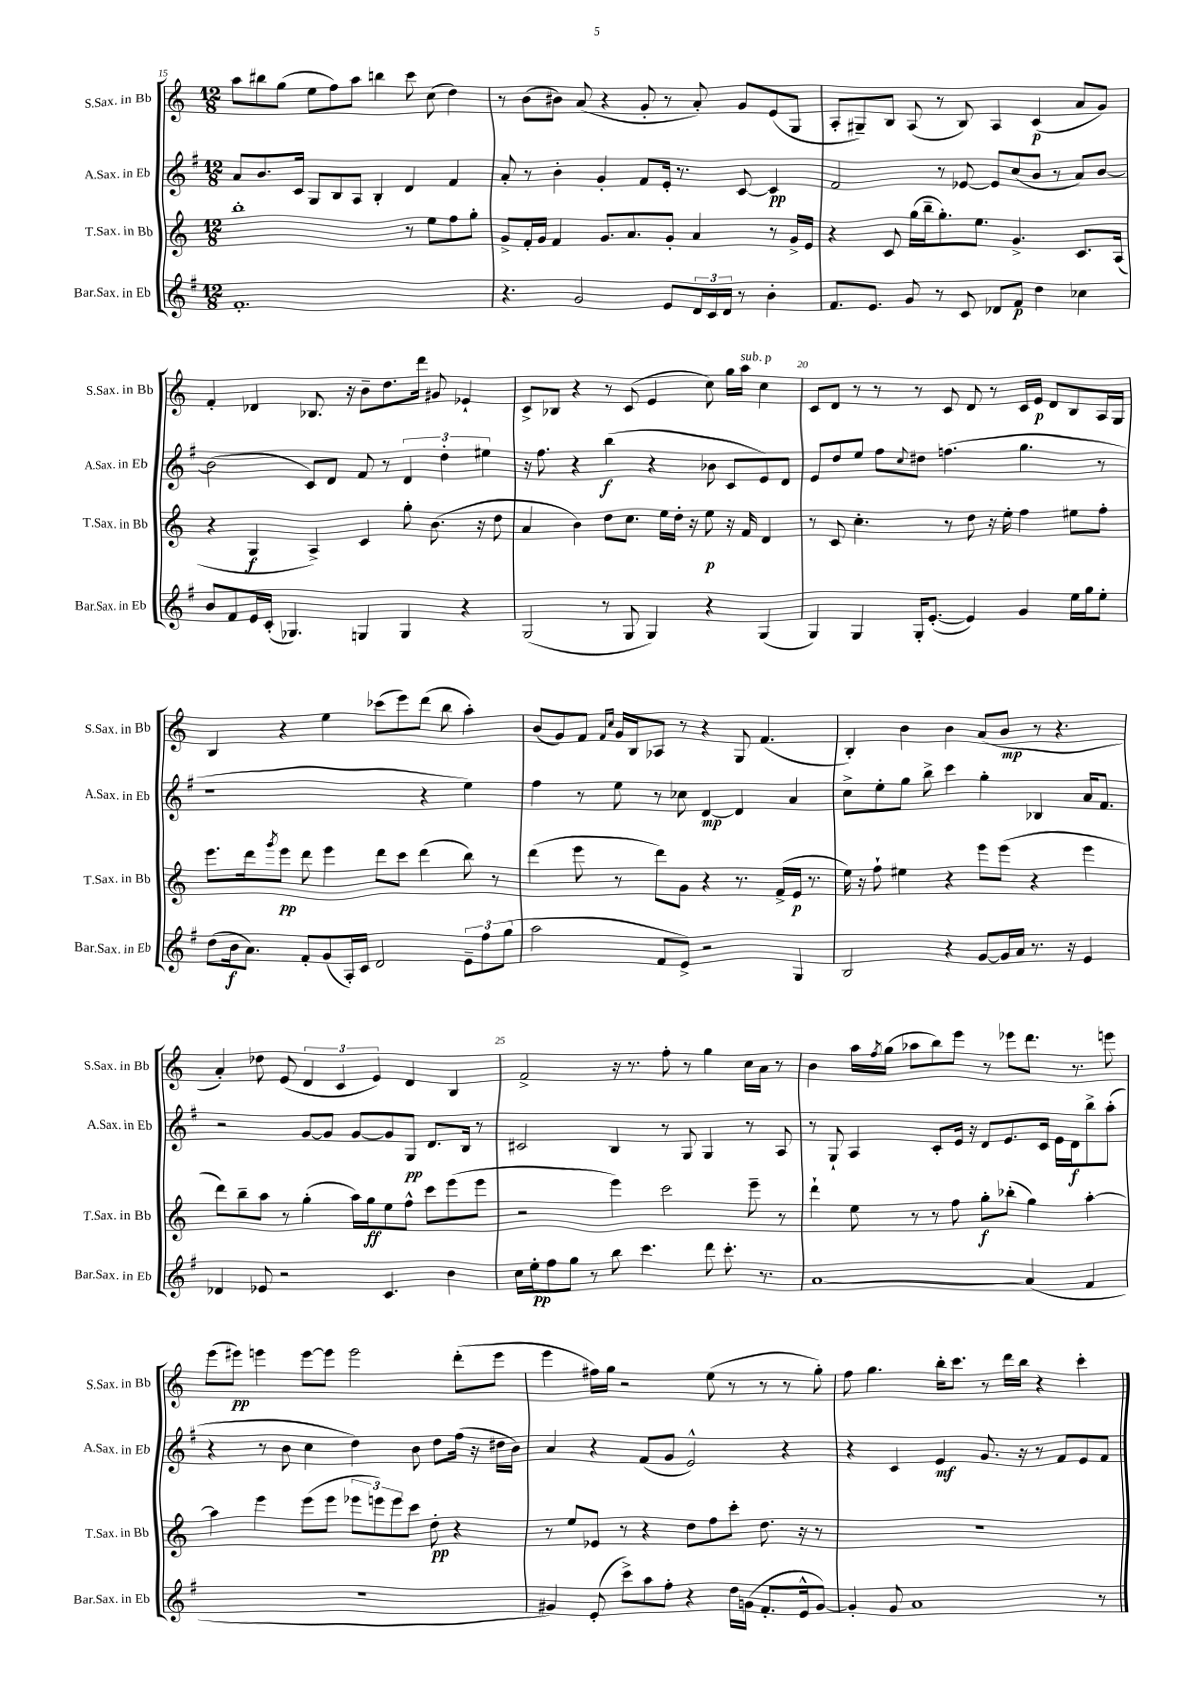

**kern	**kern	**kern	**kern
*staff4	*staff3	*staff2	*staff1
*clefG2	*clefG2	*clefG2	*clefG2
*k[f#]	*k[]	*k[f#]	*k[]
*M12/8	*M12/8	*M12/8	*M12/8
1.f#'	1bb'	8a	8aa
.	.	8.b	8bb#
.	.	.	(8gg
.	.	16c	.
.	.	8G	8ee
.	.	8B	8ff)
.	.	8A	8aa
.	.	4B'	4bb
.	8r	4d	8ccc
.	8ee	.	(8cc
.	8ff	4f#	4dd)
.	8gg'	.	.
=	=	=	=
4.r	8g^	8a'	8r
.	16f'	8r	(8b
.	16g	.	.
.	4f	4b'	8b#)
2g	.	.	(8a
.	8.g	4g'	4r
.	8.a	.	.
.	.	8f#	8g'
8e	8g'	16e'	8r
.	.	8.r	.
24d	4a	.	8a')
24c	.	.	.
24d	.	.	.
8r	.	[8c	8g
4b'	8r	4c]	(8e
.	16g^	.	8G
.	16e	.	.
=	=	=	=
8.f#	4r	2f#	8A'
.	.	.	8G#~)
8.e	.	.	.
.	8c	.	8B
8g	(16gg	.	(8A
.	16bb~	.	.
8r	8.gg')	8r	8r
8c	.	[8e-	8B)
.	8.ee	.	.
8d-	.	8e-]	4A
8f#	4.g^	(8cc	.
4dd	.	8b	(4c
.	.	8r	.
4cc-	8.c	8a)	8a
.	.	[8b	8g)
.	(16A	.	.
=	=	=	=
8b	4r	(2b]	4f'
8f#	.	.	.
16e	4G	.	4d-
(16c'	.	.	.
4.G-)	.	.	.
.	4A^)	8c)	8.B-
.	.	8d	.
.	.	.	16r
4G	4c	8f#	8b~
.	.	8r	8.dd
4G	8gg'	6d	.
.	.	.	16ddd
.	(8.b	.	8g#
.	.	6dd'	.
4r	.	.	4e-`
.	16r	.	.
.	.	6ee#	.
.	8dd	.	.
=	=	=	=
(2G	4a	16r	8c^
.	.	8.ff#	.
.	.	.	8B-
.	4b)	4r	4r
8r	8dd	(4bb	8r
8G	8.cc	.	(8c
4G)	.	4r	4e
.	16ee	.	.
.	16dd'	.	.
.	16r	.	.
4r	8ee	8b-	8cc)
.	16r	8c	16gg
.	16f	.	16aa
(4G	4d	8e)	4cc
.	.	8d	.
=	=	=	=
4G)	8r	8e	8c
.	8c	8dd	8d
4G	4.cc'	8ee	8r
.	.	8ff#	8r
.	.	8qqcc	.
16G'	.	8dd#	8r
([8.e'	.	.	.
.	8r	(4.ff	8c
4e])	8dd	.	8d
.	16r	.	8r
.	16ee'	.	.
4g	4ff	4.gg	16c
.	.	.	16e
.	.	.	8d
16ee	8ee#	.	8B
16gg	.	.	.
8ee'	8ff'	8r	16A
.	.	.	16G
=	=	=	=
(8dd	8.eee	1r	4B
16b	.	.	.
8.a)	16ddd	.	.
.	8qggg	.	.
.	8eee	.	4r
8f#'	8ddd	.	.
(8g	4eee	.	4ee
16A')	.	.	.
16c	.	.	.
2d	8ddd	.	(8ccc-
.	8ccc	.	8eee)
.	(4ddd	4r	(8ddd
.	.	.	8bb
12e~	8bb)	4ee)	4aa')
12ff#	.	.	.
.	8r	.	.
(12gg	.	.	.
=	=	=	=
2aa	(4ddd	4ff#	(8b
.	.	.	8g)
.	8eee	8r	8f
.	.	.	16qqf
.	.	.	16qqcc
.	8r	8ee	16g
.	.	.	16B
8f#	8ddd)	8r	8A-
8e^)	8g	8cc-	8r
2r	4r	[4d	4r
.	8.r	4d]	8G
.	.	.	(4.f
.	(16f^	.	.
4G	16e	4a	.
.	8.r	.	.
=	=	=	=
2B	16ee)	8cc^	4B')
.	16r	.	.
.	8ff`	8ee'	.
.	4ee#	8gg	4b
.	.	8bb^	.
4r	4r	4ccc	4b
[8g	8eee	4gg'	(8a
16g]	(8eee	.	8b
16a	.	.	.
8.r	4r	4B-	8r
.	.	.	4.r
16r	.	.	.
4e	4eee	16a	.
.	.	8.f#	.
=	=	=	=
4d-	8ddd)	2r	4a')
.	8bb~	.	.
8e-	8aa	.	8dd-
2r	8r	.	(8e
.	(4gg'	[8g	6d
.	.	8g]	.
.	.	.	6c
.	16aa)	[8g	.
.	16gg	.	.
.	.	.	6e)
4.c	8ee	8g]	.
.	8ff^^	8G	4d
.	8ccc	8.d	.
4b	(8eee	.	4B
.	.	16B	.
.	8eee	8r	.
=	=	=	=
16cc	2r	2c#	2f^
16ee'	.	.	.
8ff#	.	.	.
8gg	.	.	.
8r	.	.	.
8bb	4eee)	4B	16r
.	.	.	8.r
4.ccc	.	.	.
.	2ccc	8r	8ff'
.	.	8G	8r
8ddd	.	4G	4gg
8.ccc'	.	.	.
.	8eee~	8r	16cc
8.r	.	.	16a
.	8r	8A	8r
=	=	=	=
[1a	4ddd`	8r	4b
.	.	8G`	.
.	8ee	4A	16aa
.	.	.	8qff
.	.	.	(16gg
.	8r	.	8aa-
.	8r	8c'	8bb)
.	8ff	16e	8eee
.	.	16r	.
.	8gg'	8d	8r
.	(8bb-'	8.e	8eee-
(4a]	4gg)	.	8.ddd
.	.	16c	.
.	.	16e	.
.	.	16d	8.r
4f#	[4aa'	8bb^	.
.	.	(8aa'	8eee
=	=	=	=
1.r	4aa]	4r	(8eee
.	.	.	8eee#)
.	4eee	8r	4eee
.	.	8b	.
.	(8eee	4cc	[8eee
.	8eee	.	8eee]
.	12eee-	4dd)	2eee
.	12eee)	.	.
.	12eee	.	.
.	8ccc	8b	.
.	8dd'	8dd	.
.	4r	(16ff#	(8ddd'
.	.	16r	.
.	.	16dd#	8eee
.	.	16b)	.
=	=	=	=
4g#)	8r	4a	4eee
.	8ee	.	.
(8e'	8e-	4r	16ff#)
.	.	.	16gg
8ccc^)	8r	.	2r
8aa	4r	(8f#	.
8ff#'	.	8g	.
4r	8dd	2e^^)	.
.	8ff	.	(8ee
16dd	8ccc'	.	8r
(16g	.	.	.
8.f#'	8.dd	.	8r
.	.	4r	8r
16e^^	16r	.	.
[8g)	8r	.	8gg')
=	=	=	=
4g']	1.r	4r	8ff
.	.	.	4.gg
8g	.	4c	.
1a	.	.	.
.	.	4e	16bb'
.	.	.	8.ccc
.	.	8.g	8r
.	.	.	16ddd
.	.	16r	16bb
.	.	8r	4r
.	.	8f#	.
.	.	8e	4ccc'
8r	.	8f#	.
==	==	==	==
*-	*-	*-	*-
